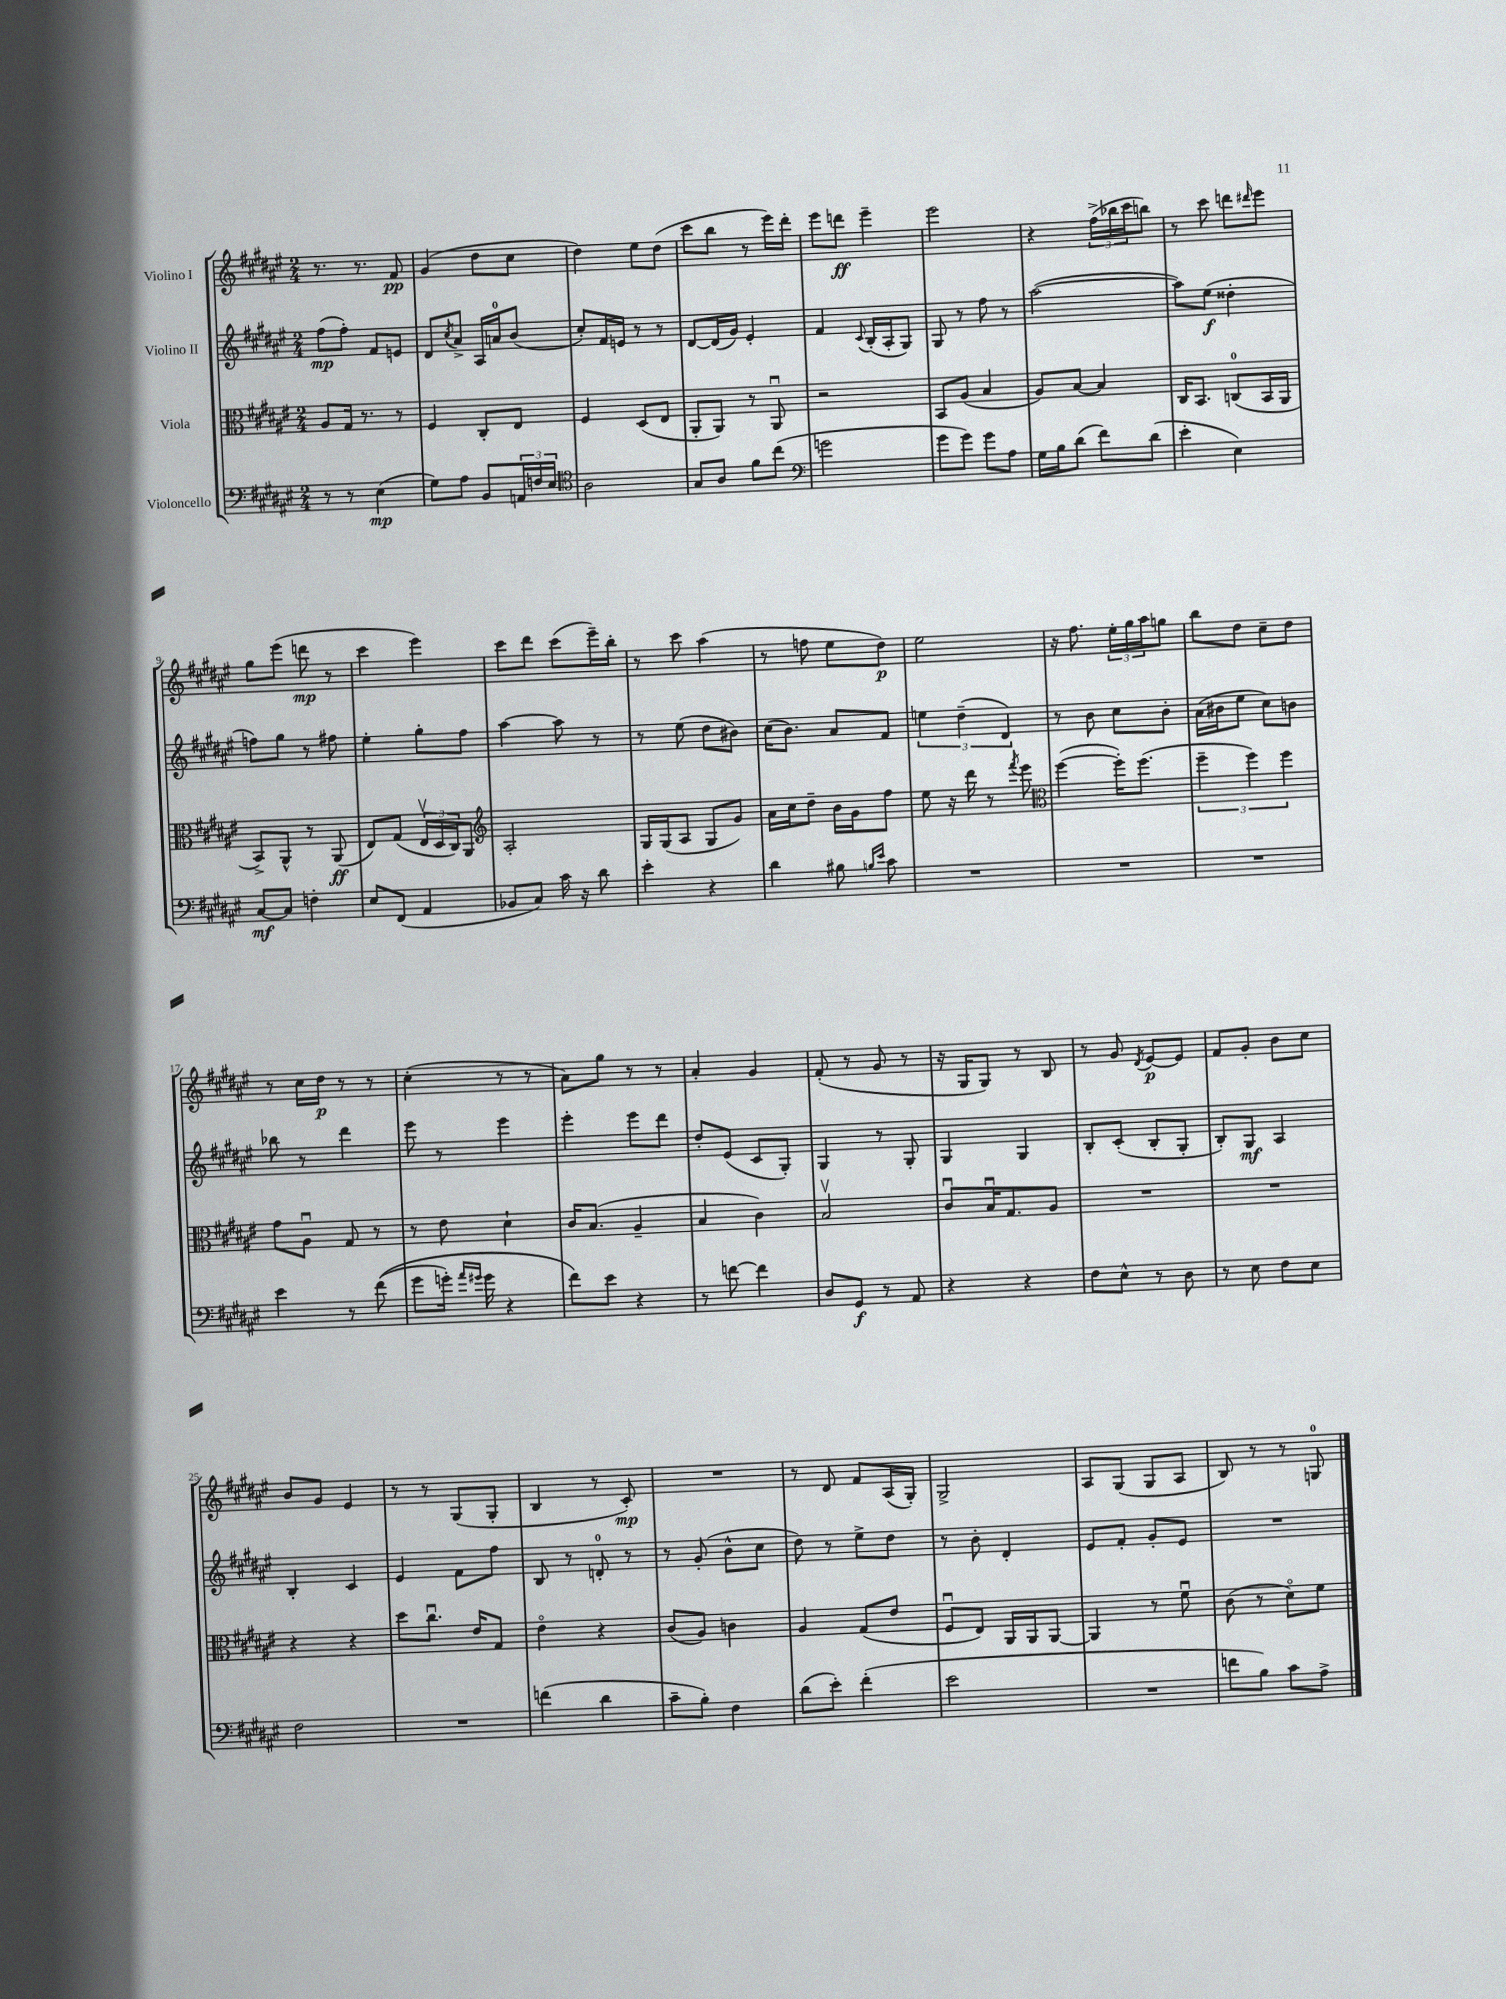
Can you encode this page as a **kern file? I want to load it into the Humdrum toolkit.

**kern	**kern	**kern	**kern
*staff4	*staff3	*staff2	*staff1
*clefF4	*clefC3	*clefG2	*clefG2
*k[f#c#g#d#a#e#]	*k[f#c#g#d#a#e#]	*k[f#c#g#d#a#e#]	*k[f#c#g#d#a#e#]
*M2/4	*M2/4	*M2/4	*M2/4
8r	8A#/L	(8ff#\L	8.r
8r	16G#/Jk	8ff#'\J)	.
.	8.r	.	8.r
(4E#\	.	8f#/L	.
.	8r	8e/J	8f#/
=	=	=	=
8G#\L)	4F#/	8d#/L	(4g#/
.	.	8qcc#/	.
8A#\J	.	8a#^/J	.
8BB/L	8C#'/L	16A#/LL	8dd#\L
.	.	16a/J	.
24AA/L	8E#/J	(8b/J	8cc#\J
24F/	.	.	.
24E#/JJ	.	.	.
=	=	=	=
*clefC4	*	*	*
2A#\	4F#/	8cc#'/L)	4dd#\)
.	.	16f#/L	.
.	.	16e/JJ	.
.	(8D#/L	8r	8ee#\L
.	8E#/J	8r	(8dd#\J
=	=	=	=
8G#/L	8AA#'/L	[8d#/L	8ccc#\L
8A#/J	8AA#/J)	(16d#/]L	8bb\J
.	.	16g#/JJ)	.
8f#\L	8r	4e#'/	8r
(8cc#\J	8AA#u/	.	16eee#\LL)
.	.	.	16ddd#'\JJ
=	=	=	=
*clefF4	*	*	*
2g\	2r	4f#/	8eee#\L
.	.	.	8ddd\J
.	.	8qqc#/	.
.	.	(16B'/LL	4eee#~\
.	.	16A#'/J	.
.	.	8G#/J)	.
=	=	=	=
8g#\L	8BB/L	8G#/	2eee#\
8g#\J)	(8A#/J	8r	.
8g#\L	4B/	8ff#\	.
8A#\J	.	8r	.
=	=	=	=
16G#\LL	8A#/L)	([2aa#\	4r
16B\J	.	.	.
(8d#\J	[8B/J	.	.
8f#\L)	4B/]	.	(24ff#^\LL
.	.	.	24bb-\
.	.	.	24ccc#\J
(8d#\J	.	.	8bb\J)
=	=	=	=
4e#'\	16C#/LK	8aa#\]L)	8r
.	8.BB/J	.	.
.	.	(8ee#\J	8ccc#\
4E#\)	(8C/L	4dd##'\	8ddd\L
.	.	.	16qqddd#/
.	16BB/L	.	8eee#\J
.	16AA#/JJ	.	.
=	=	=	=
[8C#/L	8BB^/L)	8ff\L)	8gg#\L
8C#/]J	8AA#^^/J	8gg#\J	(8eee#\J
4F'\	8r	8r	8ddd\
.	(8AA#/	8ff#\	8r
=	=	=	=
8E#/L	8E#/L)	4ee#'\	4ccc#\
(8FF#/J	(8G#/J	.	.
4AA#/	24E#v/LL	8gg#'\L	4eee#\)
.	24D#/	.	.
.	24C#/J)	.	.
.	8AA#/J	8ff#\J	.
=	=	=	=
*	*clefG2	*	*
8BB-/L	2A#'/	[4aa#\	8ccc#\L
8C#/J)	.	.	8ddd#\J
16c#\	.	8aa#\]	(8ccc#\L
16r	.	.	.
8d#\	.	8r	16eee#~\L)
.	.	.	16bb'\JJ
=	=	=	=
4e#'\	16G#/LL	8r	8r
.	(16G#/J	.	.
.	8A#/J	(8ee#\	8ccc#\
4r	8G#/L	8dd#\L	(4aa#\
.	8g#/J)	8b#\J)	.
=	=	=	=
4d#\	16a#\LL	(16cc#\LK	8r
.	16cc#\J	8.b\J)	.
.	8dd#~\J	.	8ff\
8B#\	16b\LL	8a#/L	8ee#\L
.	16g#\J	.	.
16qqB/LL	.	.	.
16qqe#/JJ	.	.	.
8c#\	8ff#\J	8f#/J	8dd#\J)
=	=	=	=
2r	8ee#\	6ee\	2ee#\
.	16r	.	.
.	.	(6dd#~\	.
.	16ddd#\	.	.
.	8r	.	.
.	.	6d#/)	.
.	8qfff#/	.	.
.	8eee#\	.	.
=	=	=	=
*	*clefC3	*	*
2r	([4ff#\	8r	16r
.	.	.	8.ff#\
.	.	8b\	.
.	16ff#'\]LK)	8cc#\L	24ee#'\LL
.	.	.	24gg#\
.	(8.ff#\J	.	.
.	.	.	24aa#\J
.	.	8b'\J	8gg\J
=	=	=	=
2r	6ff#~\	(16a#\LL	8bb\L
.	.	16b#\J	.
.	.	8ee#\J	8dd#\J
.	6ff#\)	.	.
.	.	8cc#\L)	8cc#~\L
.	6ff#\	.	.
.	.	8b\J	8dd#\J
=	=	=	=
4e#\	8g#\L	8bb-\	8r
.	8A#u\J	8r	16cc#\LL
.	.	.	16dd#\JJ
8r	8G#/	4ddd#\	8r
&((8f#\	8r	.	8r
=	=	=	=
8g#\L	8r	8eee#\	(4cc#'\
16g'\Jk)	8e#\	8r	.
16qqa#/LL	.	.	.
16qqg#/JJ	.	.	.
16g#\	.	.	.
4r	4d#`\	4eee#\	8r
.	.	.	8r
=	=	=	=
8f#\L&)	16c#/LK	4eee#'\	8a#\L)
.	(8.B/J	.	.
8e#\J	.	.	8gg#\J
4r	4A#~/	8eee#\L	8r
.	.	8ddd#\J	8r
=	=	=	=
8r	4B/	8dd#'/L	4a#'/
[8f\	.	(8e#/J	.
4f\]	4c#\)	8c#/L	4g#/
.	.	8G#'/J)	.
=	=	=	=
8D#/L	2Bv/	4G#/	(8f#'/
8GG#/J	.	.	8r
8r	.	8r	8g#/
8AA#/	.	8G#'/	8r
=	=	=	=
4r	8c#u/L	4G#/	16r
.	.	.	16G#/LK
.	16Bu/K	.	8G#/J)
.	8.G#/	.	.
4r	.	4G#/	8r
.	8A#/J	.	8B/
=	=	=	=
8F#\L	2r	8B'/L	8r
8E#^^\J	.	(8c#'/J	8g#/
.	.	.	8qd#/
8r	.	8B'/L	[8e#/L
8D#\	.	8G#'/J	8e#/]J
=	=	=	=
8r	2r	8B'/L)	8f#/L
8E#\	.	8G#/J	8g#'/J
8F#\L	.	4A#/	8b\L
8E#\J	.	.	8cc#\J
=	=	=	=
2F#\	4r	4B'/	8b/L
.	.	.	8g#/J
.	4r	4c#/	4e#/
=	=	=	=
2r	8dd#\L	4e#/	8r
.	8.cc#u\J	.	8r
.	.	8f#\L	(8G#/L
.	16e#/LK	.	.
.	8G#/J	8ff#\J	8G#'/J
=	=	=	=
(4f\	4e#o\	8B/	4B/
.	.	8r	.
4d#\	4r	8d'/	8r
.	.	8r	8c#'/)
=	=	=	=
8c#~\L	(8c#/L	8r	2r
8B'\J)	8A#/J)	(8g#'/	.
4F#\	4c\	8b^^\L	.
.	.	8cc#\J	.
=	=	=	=
(8d#\L	4A#/	8dd#\)	8r
8e#'\J)	.	8r	8d#/
(4f#'\	(8G#/L	8ee#^\L	8f#/L
.	8e#/J	8dd#\J	(16A#/L
.	.	.	16G#'/JJ)
=	=	=	=
2e#\	8F#u/L	8r	2G#^/
.	8E#/J)	8b'\	.
.	16AA#/LL	4d#'/	.
.	16AA#/J	.	.
.	[8AA#/J	.	.
=	=	=	=
2r	4AA#/]	8e#/L	8A#/L
.	.	8f#'/J	(8G#/J
.	8r	8g#'/L	8G#/L
.	8f#u\	8e#/J	8A#/J
=	=	=	=
8f\L	(8c#\	2r	8B/)
8B\J)	8r	.	8r
8c#\L	8d#o\L)	.	8r
8A#^\J	8f#\J	.	8G/
==	==	==	==
*-	*-	*-	*-
